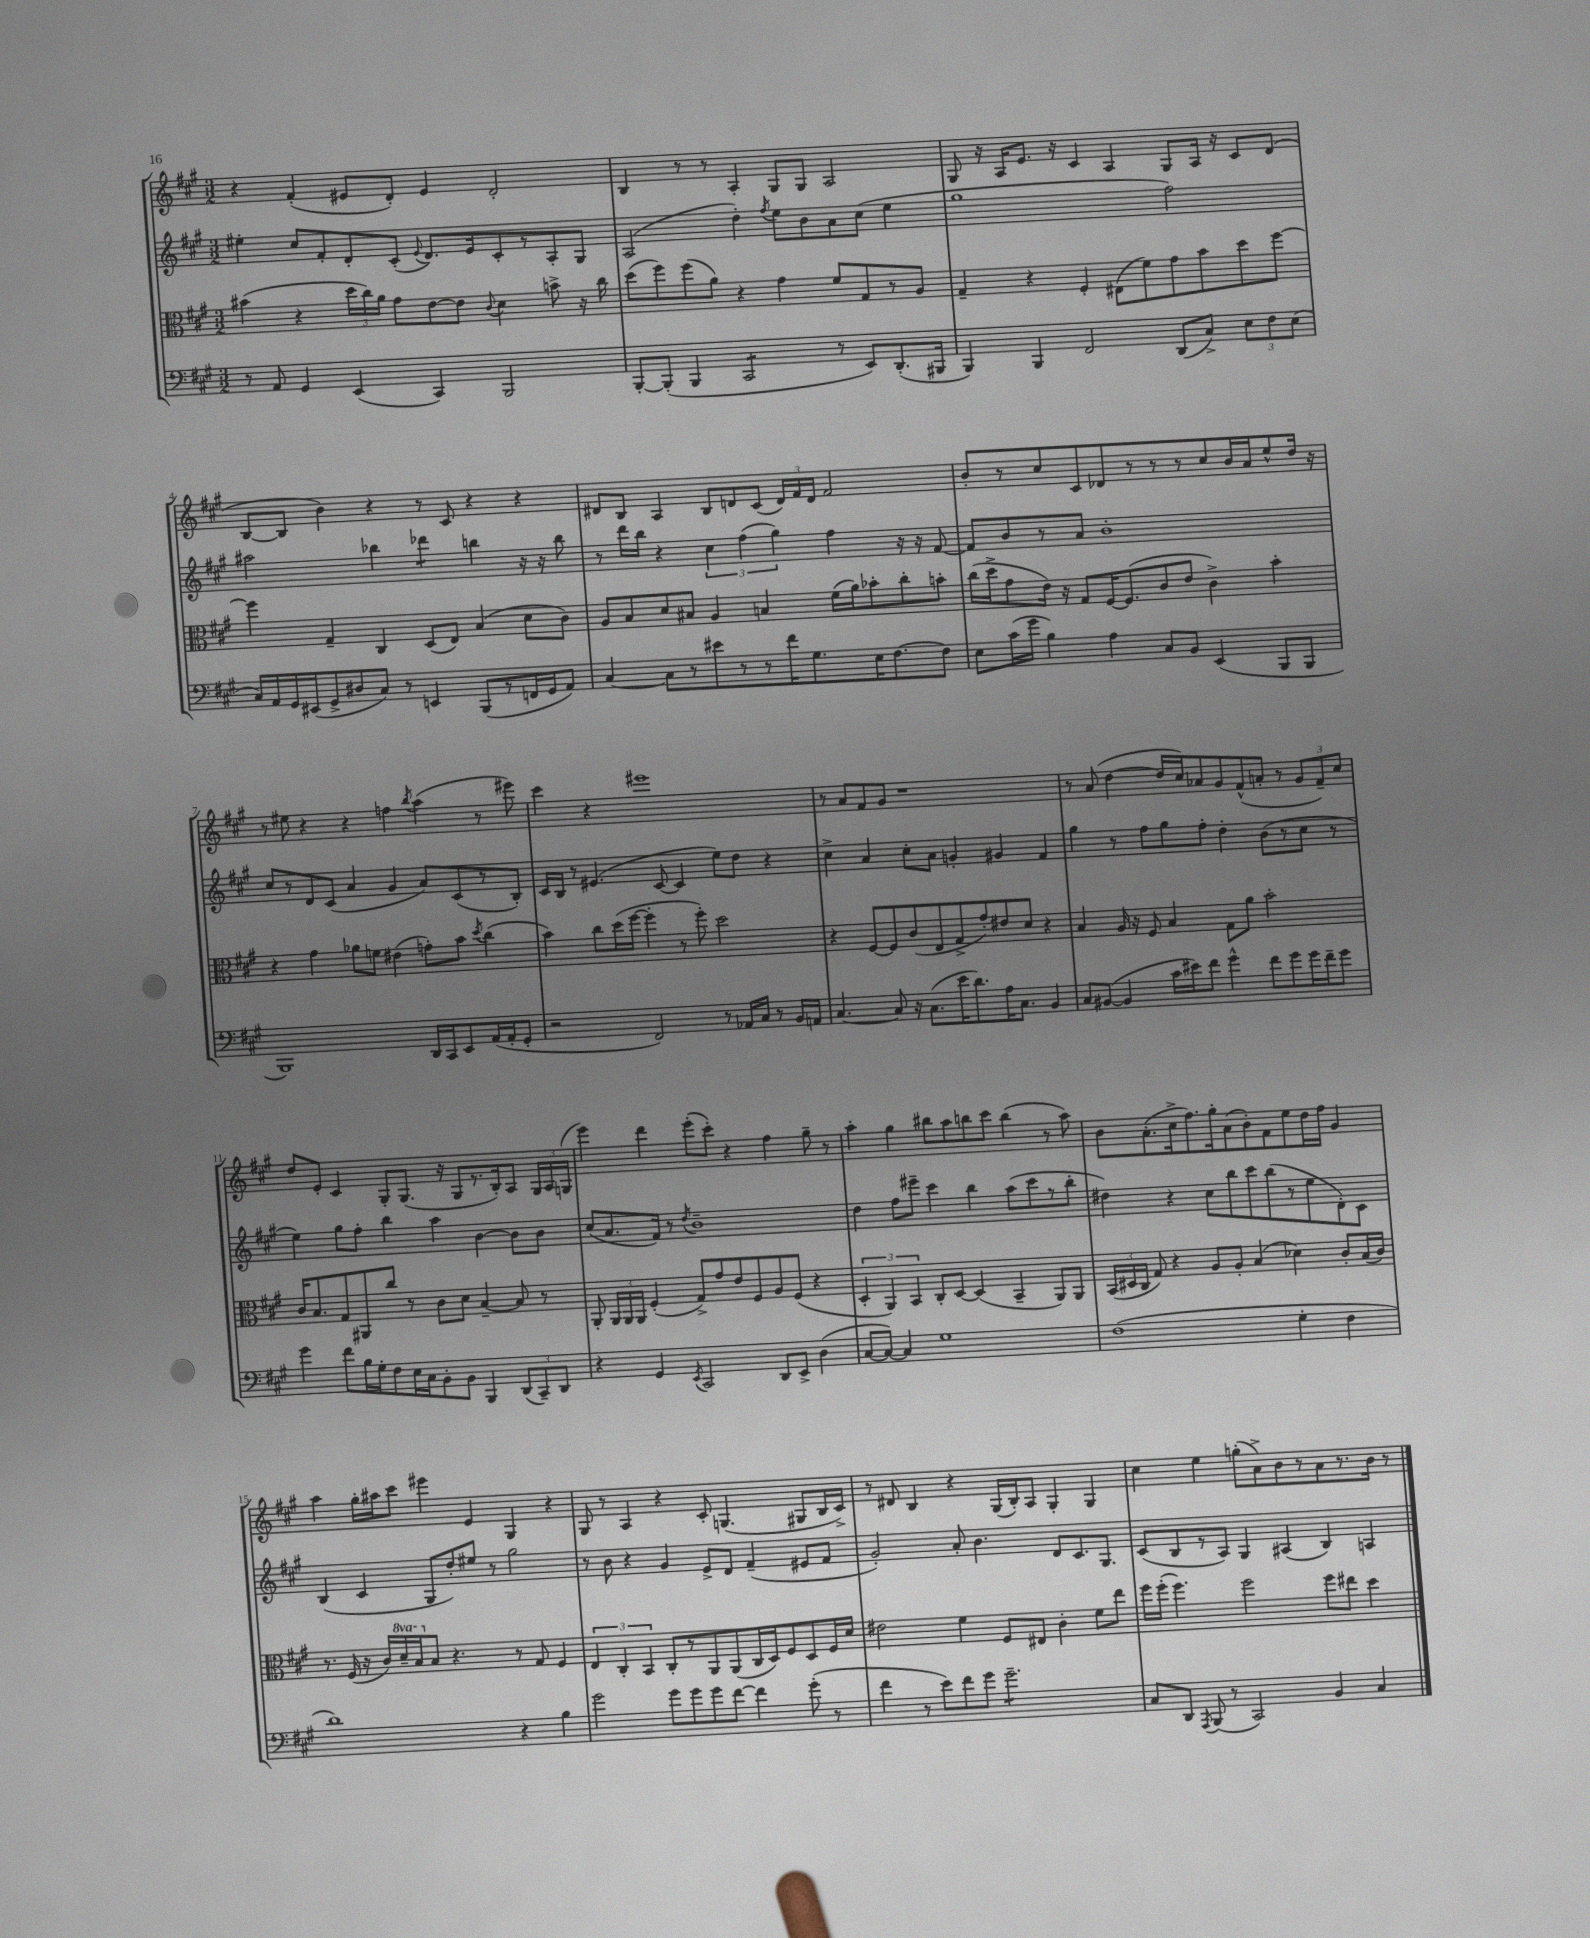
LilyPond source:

<<
\new StaffGroup <<
\new Staff = "s0" {
    \clef treble \key a \major \numericTimeSignature \time 3/2
    \autoBeamOff r4 fis'4-.( eis'8[ d'8]-.) eis'4 d'2-. |
    b4 r8 r8 a4-. gis8[ gis8] a2 |
    gis8 r16 a16[ e'8.] r16 cis'4 a4 gis8[ a16] r16 cis'8[ d'8]( |
    b8[~ b8] b'4) r4 r8 cis'8 r4 r4 |
    dis'8[ b8] a4 b8[ d'8 cis'8]( \tuplet 3/2 { d'16[) fis'16 d'16] } fis'2 |
    b'8[-. r8 cis''8 cis'8 des'8 r8 r8 r8 cis''8 b'16 a'16 e''8-^ d''16] r16 |
    r8 eis''8 r4 r4 f''4 \acciaccatura { b''8 } a''4( r8 eis'''8) |
    cis'''4 r4 eis'''1 |
    r8 a'8[ fis'8 gis'8] r1 |
    r8 a'8( d''4~ d''16[ cis''16) aes'8 gis'8 fis'8-^( a'8]-. r8 \tuplet 3/2 { gis'8[ fis'8--) cis''8] } |
    d''8[ e'8]-. cis'4 gis8[-. gis8.]( r16 gis8[ r8. b16-.) a8] \tuplet 3/2 { gis16[ a16 g16]( } |
    e'''4) d'''4 e'''8[-.( cis'''8]-.) r4 fis''4 gis''8-- r8 |
    a''4-. gis''4 bis''8[ a''8 b''8 cis'''8] b''4( r8 a''8) |
    b'8[ a'8.-.( cis''16-> fis''8.) gis''16-. a'8( b'8-.) fis'8 e''8 d''16 fis''16] gis'4 |
    a''4 gis''16[-. ais''16 cis'''8] eis'''4 e'4 gis4 r4 |
    gis8 r8 a4 r4 cis'8-. g4.( gis8[ b16 cis'16]->) |
    r8 dis'8 b4 r4 gis16[( b16-.) a8] gis4-. gis4 |
    cis''4 e''4 g''8[-.( a'8->) b'8 r8 a'8 r8. b'16] r8 \bar "|." |
}
\new Staff = "s1" {
    \clef treble \key a \major \numericTimeSignature \time 3/2
    \autoBeamOff eis''4-. cis''8[ fis'8-. d'8-. cis'8]-.( \appoggiatura { e'8 } d'8.[) e'16 cis'8-. r8 a8-. gis8] |
    a2( d''4-.) \acciaccatura { fis''8 } e''8[ b'8 a'8 cis''8]( e''4 |
    gis''1 fis''2) |
    ais''2 bes''4 des'''4:8 b''4 r16 r16 b''8 |
    r8 d'''16[ b''16] r4 \tuplet 3/2 { cis''4 fis''4( gis''4) } fis''4 r16 r16 fis'8~ |
    fis'8[ b'8 r8 a'8] b'1-. |
    cis''8[ r8 d'8 cis'8]( a'4 gis'4 a'8[) cis'8( r8 b8]-.) |
    cis'16[ b16] r8 eis'4.( cis'8~ cis'4 e''8[) d''8] r4 |
    cis''4-> a'4 cis''8[-. a'8] g'4-. gis'4 fis'4 |
    gis''4 r8 fis''8[ gis''8 fis''8]-. d''4-. b'8[( r8 cis''8] r8 |
    e''4) gis''8[ fis''8]-. b''4 a''4 b'4~ b'8[ b'8] |
    cis''8[( a'8. fis'16]) r8 \acciaccatura { d''8 } b'1-- |
    d''4 fis''8[ eis'''8]-- cis'''4 b''4 a''8[( cis'''8 r8 b''8]-. |
    dis''4) r4 cis''8[ b''8 cis'''8 b''8( r8 e''8 d'8-.) cis'8] |
    b4( cis'4 gis8[ d''8-.) eis''8] r8 gis''2 |
    r8 b'8 r4 gis'4 e'8[-> d'8] fis'4--( eis'8[ fis'8] |
    gis'2-.) a'8-. b'4. d'8[ cis'8. gis8.] |
    cis'8[( b8 r8 a8]) gis4 ais4( b4) a4 \bar "|." |
}
\new Staff = "s2" {
    \clef alto \key a \major \numericTimeSignature \time 3/2 \set Staff.ottavationMarkups = #ottavation-simple-ordinals
    \autoBeamOff bis'4( r4 \tuplet 3/2 { d''16[ cis''16) a'16] } gis'8[ e'8~ e'8] \appoggiatura { cis'8 } d'4 b'8-> r16 cis''16 |
    d''8[( fis''8) fis''8( a'8]) r4 gis'4 fis'8[ gis8 r8 a8] |
    gis4-- r4 fis4-. eis8[( fis'8) gis'8 b'8 d''8 fis''8]~ |
    fis''4 gis4-- cis4 d8[( e8]) b4( d'8[ cis'8]) |
    a8[ b8 d'8 bis8] a4 b4 fis'16[( a'16) bes'8-. cis''8-. b'8]-. |
    cis''16[( d''16-> gis'8 e'16]) r16 gis8[ fis16~ fis8.( cis'8 e'8] cis'4->) b'4-. |
    r4 gis'4 aes'8[ f'8] eis'4( g'8[-.) b'8] \acciaccatura { d''8 } cis''4( |
    b'4) cis''8[ d''16( fis''16]~ fis''4-. r8 fis''8-.) d''2 |
    r4 fis8[~ fis8 cis'8( e8 gis8-> gis'8-.) eis'8 d'8] r4 |
    b4 a16 r16 fis8 b4 gis8[ a'8] b'2-. |
    cis'16[ b8. gis8 ais,8 cis''8] r8 cis'8[ d'8] b4~-- b8 r8 |
    a,8-. \tuplet 3/2 { a,16[ a,16 a,16] } fis4-.( gis8[->) gis'8 e'8 fis8 a8 fis8]( r4 |
    \tuplet 3/2 { d4-. a,4) b,4 } cis8[-. d8]~ d4( b,4-- a,8[) a,8] |
    \tuplet 3/2 { b,16[( dis16 cis16] } gis8) r4 a8[ a8]-. b4( des'4) cis'8[-. b16( cis'16]) |
    r8. fis16( r16 cis'16[) \ottava #1 d''16-- b'16 \ottava #0 b8] r4. r8 gis8 fis4 |
    \tuplet 3/2 { e4 cis4-. b,4 } cis8[-. r8 a,8 a,8( cis16 d16) fis8 d8 fis16 d'16] |
    eis'2 fis'4 fis8[ eis8] cis'4-. fis'8[ e''8] |
    fis''16[ fis''16]-.( fis''4.) fis''2 fis''8[ eis''8] d''4 \bar "|." |
}
\new Staff = "s3" {
    \clef bass \key a \major \numericTimeSignature \time 3/2
    \autoBeamOff r8 a,8 gis,4 e,4( cis,4) b,,2 |
    b,,8[~-. b,,8]-.( b,,4 cis,2:8 r8 e,8[) d,8.-.( bis,,16] |
    b,,4) b,,4 fis,2 d,8[( cis8]->) \tuplet 3/2 { e8[ fis8 e8]( } |
    cis16[) a,16 gis,16 eis,16( gis,8-> dis8 cis8]) r8 e,4 b,,8[( r8 f,16 gis,16 a,8]) |
    cis4~ cis8[ r8 eis'8 r8 r8 fis'16 gis8. e16 fis8.~ fis8] |
    e8[ cis'16( gis'16] b4) a4 cis8[ b,8] e,4( b,,8[ b,,8] |
    b,,1) d,16[ cis,16 e,8 a,16( a,16-. gis,8]-. |
    r2 fis,2) r8 aes,16[ cis16] r8 b,16[ a,16] |
    cis4.~ cis8 r16 cis8.[( e'16 d'8.) a16 cis8.] b,4 |
    cis8[ bis,8]~( bis,4 cis'16[ eis'16) fis'8] gis'4-^ fis'8[ gis'8 gis'16 fis'16-- gis'8] |
    gis'4 fis'8[ b16 gis16-. fis8 e16 cis16 b,8-. b,8] b,,4 \tuplet 3/2 { d,8[( cis,8--) d,8] } |
    r4 gis,4 \acciaccatura { e,8 } cis,2 d,8[ e,8]-> d4( |
    cis8[~ cis8]~) cis4 gis1 |
    fis1( gis4-. fis4 |
    d'1) r4 b4 |
    gis'2 gis'8[ gis'8 gis'8 fis'8]~ fis'4 gis'8-.( r8 |
    fis'4 r8 e'8[) fis'8 gis'8] gis'2.:8-- |
    cis8[ d,8] \acciaccatura { a,,8 } b,,8( r8 cis,2) b,4 cis4 \bar "|." |
}
>>
>>
